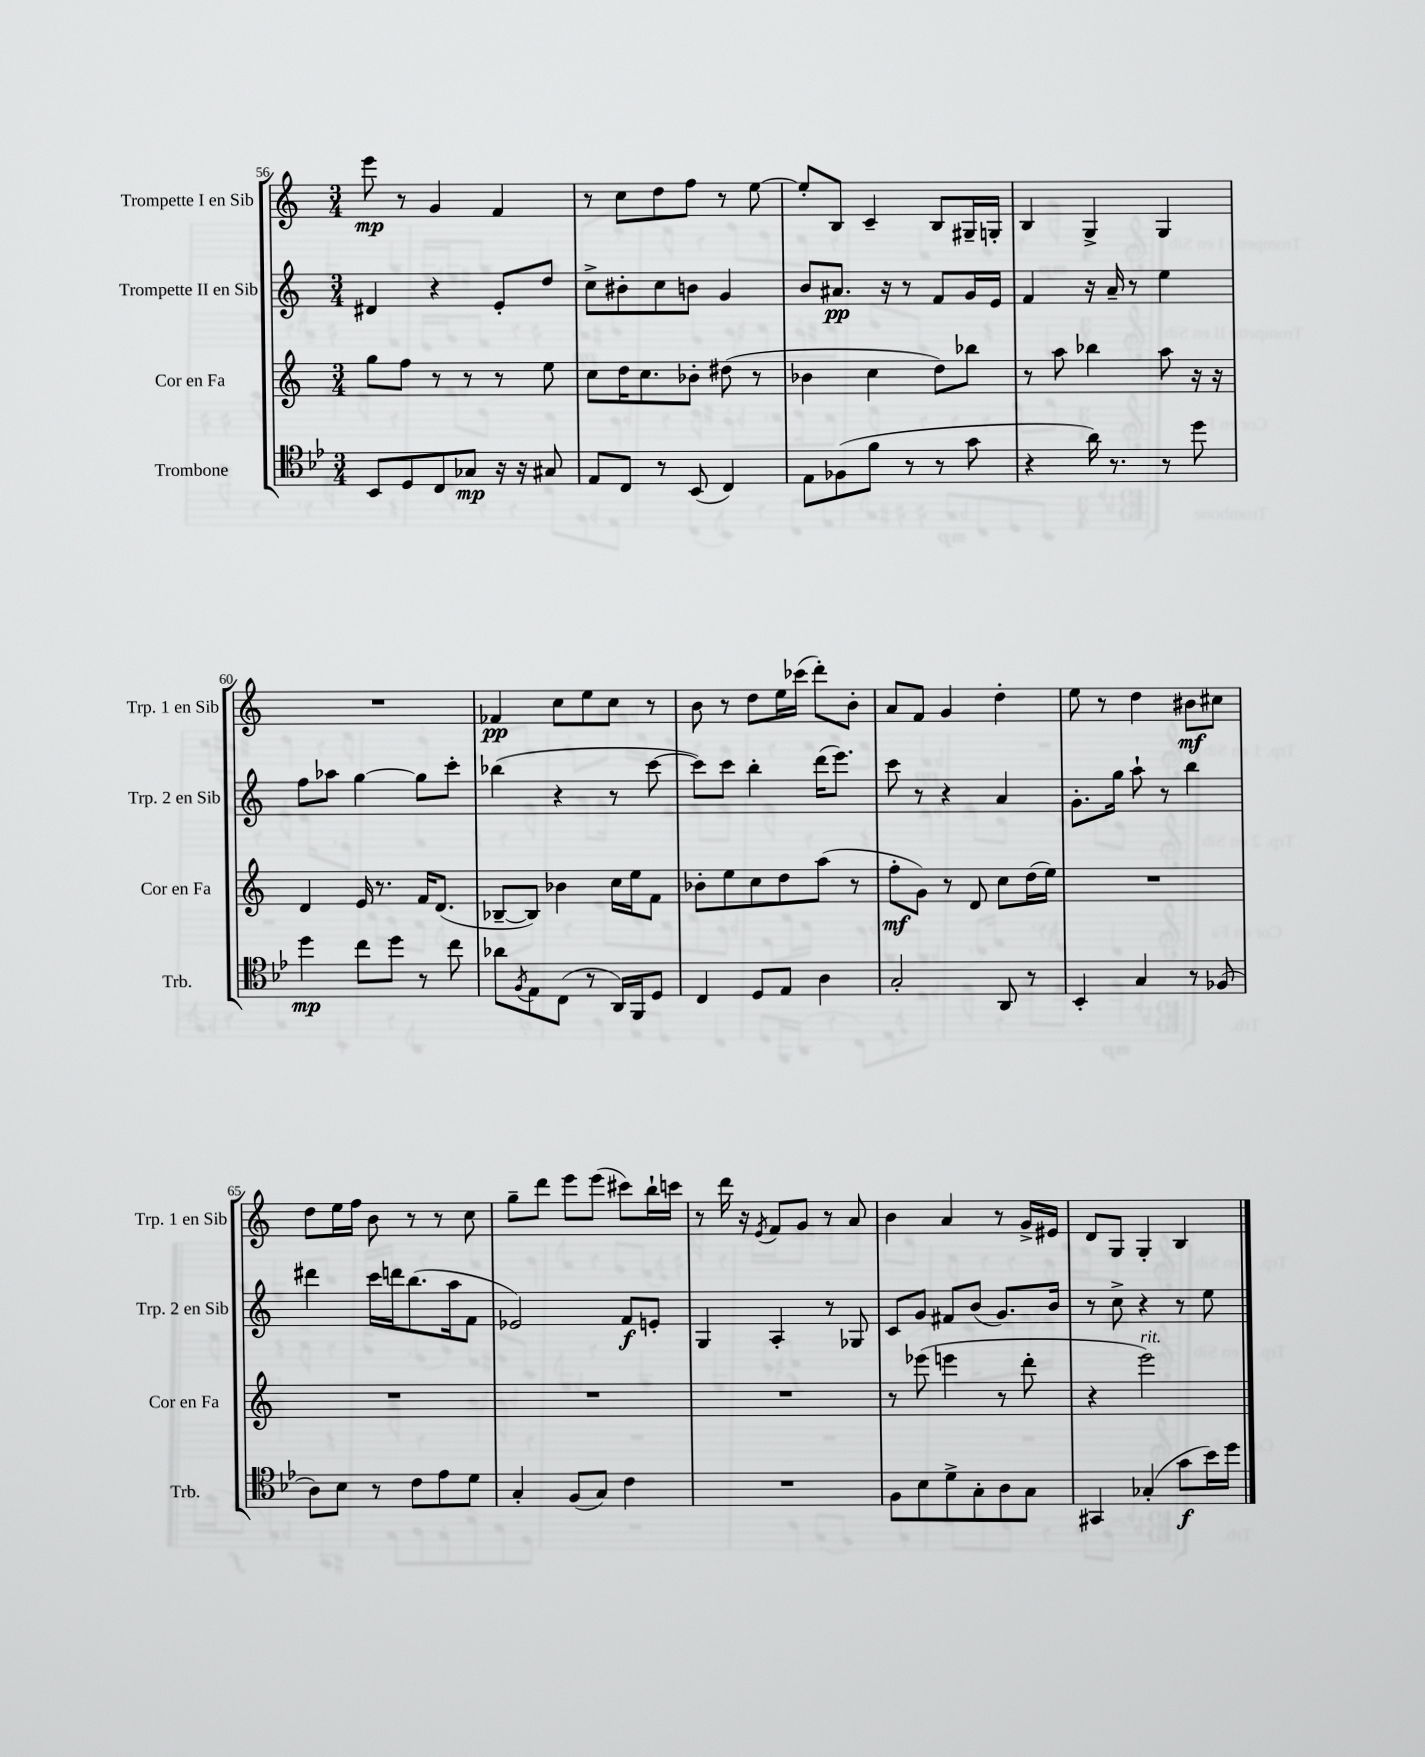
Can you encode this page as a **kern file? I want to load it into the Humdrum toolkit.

**kern	**kern	**kern	**kern
*staff4	*staff3	*staff2	*staff1
*clefC4	*clefG2	*clefG2	*clefG2
*k[b-e-]	*k[]	*k[]	*k[]
*M3/4	*M3/4	*M3/4	*M3/4
8BB-/L	8gg\L	4d#/	8eee\
8D/	8ff\J	.	8r
8C/	8r	4r	4g/
8G-/J	8r	.	.
16r	8r	8e'/L	4f/
16r	.	.	.
8G#/	8ee\	8dd/J	.
=	=	=	=
8E-/L	8cc\L	8cc^\L	8r
8C/J	16dd\K	8b#'\	8cc\L
.	8.cc\	.	.
8r	.	8cc\	8dd\
(8BB-/	8b-'\J	8b\J	8ff\J
4C/)	(8dd#\	4g/	8r
.	8r	.	[8ee\
=	=	=	=
8E-\L	4b-\	8b/L	8ee'/]L
(8F-\	.	8.a#/J	8B/J
8f\J	4cc\	.	4c~/
.	.	16r	.
8r	.	8r	.
8r	8dd\L)	8f/L	8B/L
8g\	8bb-\J	16g/L	16G#~/L
.	.	16e/JJ	16G'/JJ
=	=	=	=
4r	8r	4f/	4B/
.	8aa\	.	.
16a\)	4bb-\	16r	4G^/
8.r	.	16a~/	.
.	.	8r	.
8r	8aa\	4ee\	4G/
8dd\	16r	.	.
.	16r	.	.
=	=	=	=
4dd\	4d/	8ff\L	2.r
.	.	8aa-\J	.
8cc\L	16e/	[4gg\	.
.	8.r	.	.
8dd\J	.	.	.
8r	16f/LK	8gg\]L	.
.	(8.d/J	.	.
8cc\	.	8ccc'\J	.
=	=	=	=
8a-\L	[8B-~/L	(4bb-\	4f-/
8qF/	.	.	.
8E-\	8B-/]J)	.	.
(8C\J	4b-\	4r	8cc\L
8r	.	.	8ee\
16AA/LL)	16cc\LL	8r	8cc\J
16FF/J	16ee\J	.	.
8D/J	8f\J	[8ccc\	8r
=	=	=	=
4C/	8b-'\L	8ccc\]L)	8b\
.	8ee\	8ccc\J	8r
8D/L	8cc\	4bb'\	8dd\L
8E-/J	8dd\	.	16ee\L
.	.	.	(16ccc-\JJ
4A\	(8aa\J	(16ddd\LK	8ddd'\L)
.	.	8.eee\J)	.
.	8r	.	8b'\J
=	=	=	=
2G'/	8ff'\L	8ccc\	8a/L
.	8g\J)	8r	8f/J
.	8r	4r	4g/
.	8d/	.	.
8AA/	8cc\L	4a/	4dd'\
8r	(16dd\L	.	.
.	16ee\JJ)	.	.
=	=	=	=
4BB-'/	2.r	8.g'\L	8ee\
.	.	.	8r
.	.	16gg\Jk	.
4G/	.	8aa`\	4dd\
.	.	8r	.
8r	.	4bb\	8b#\L
(8F-/	.	.	8cc#\J
=	=	=	=
8A\L)	2.r	4ddd#\	8dd\L
8B-\J	.	.	16ee\L
.	.	.	16ff\JJ
8r	.	16ccc\LL	8b\
.	.	16ddd\J	.
8c\L	.	(8.bb\	8r
8e-\	.	.	8r
.	.	16aa\k	.
8d\J	.	8f\J	8cc\
=	=	=	=
4G'/	2.r	2e-/)	8gg~\L
.	.	.	8ddd\J
(8F/L	.	.	8eee\L
8G/J)	.	.	(8eee\J
4c\	.	8f/L	8ccc#\L)
.	.	8e'/J	16bb`\L
.	.	.	16ccc\JJ
=	=	=	=
2.r	2.r	4G/	8r
.	.	.	16ddd\
.	.	.	16r
.	.	.	8qe/
.	.	4A'/	8f/L
.	.	.	8g/J
.	.	8r	8r
.	.	8G-/	8a/
=	=	=	=
8F\L	8r	8c/L	4b\
8B-\	(8eee-\	8g/J	.
8d^\	4eee\	8f#/L	4a/
8G'\	.	(8b/J	.
8A\	8r	8.g/L)	8r
8G\J	8ddd'\	.	16g^/LL
.	.	16b/Jk	16e#/JJ
=	=	=	=
4GG#/	4r	8r	8d/L
.	.	8cc^\	8G/J
(4G-'/	2eee\)	4r	4G'/
8g\L	.	8r	4B/
16b-\L)	.	8ee\	.
16dd\JJ	.	.	.
==	==	==	==
*-	*-	*-	*-
